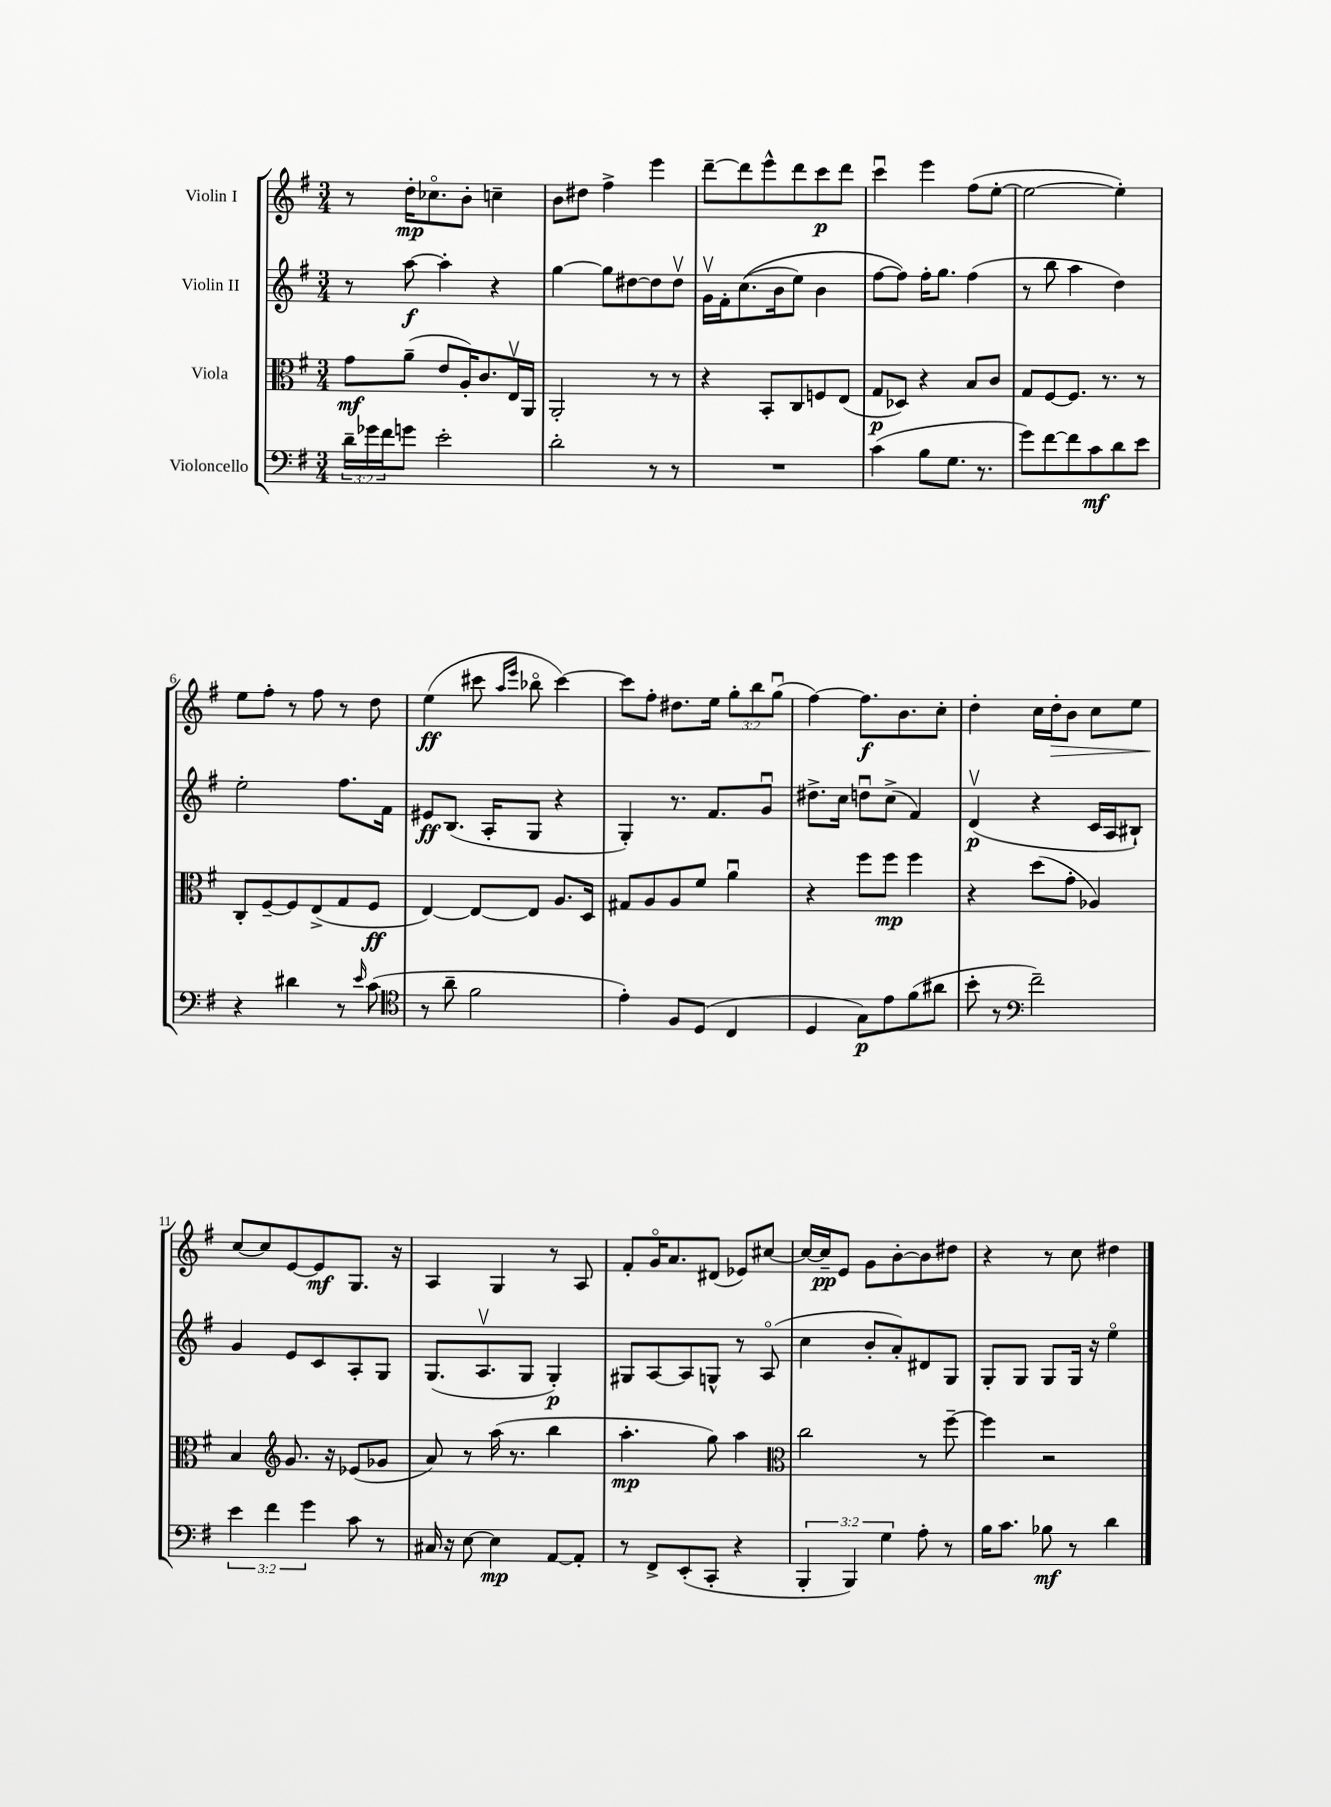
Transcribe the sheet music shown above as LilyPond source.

<<
\new StaffGroup <<
\new Staff = "s0" \with { instrumentName = "Violin I" } {
    \clef treble \key g \major \numericTimeSignature \time 3/4 \override Staff.TupletNumber.text = #tuplet-number::calc-fraction-text
    r8 d''16-.\mp ces''8.\flageolet b'8-. c''4-- |
    b'8 dis''8 fis''4-> e'''4 |
    d'''8~-- d'''8 e'''8-^ d'''8 c'''8\p d'''8 |
    c'''4\downbow e'''4 fis''8( e''8~-. |
    e''2~ e''4-.) |
    e''8 fis''8-. r8 fis''8 r8 d''8 |
    e''4\ff( cis'''8 \grace { a''16 e'''16 } bes''8\flageolet cis'''4~) |
    cis'''8 fis''8-. dis''8. e''16 \tuplet 3/2 { g''8-. b''8 g''8\downbow( } |
    fis''4~) fis''8.\f b'8. c''8-. |
    d''4-. c''16 d''16-.\> b'8 c''8 e''8 |
    c''8~\! c''8 e'8~ e'8\mf g8. r16 |
    a4 g4 r8 a8 |
    fis'8-. g'16\flageolet a'8. dis'8( ees'8) cis''8~ |
    cis''16~ cis''16--\pp e'8 g'8 b'8~-. b'8 dis''8 |
    r4 r8 c''8 dis''4 \bar "|." |
}
\new Staff = "s1" \with { instrumentName = "Violin II" } {
    \clef treble \key g \major \numericTimeSignature \time 3/4
    r8 a''8~\f a''4-. r4 |
    g''4~ g''8 dis''8~ dis''8 dis''8\upbow |
    g'16\upbow fis'16-. c''8.(\( b'16 e''8) b'4 |
    fis''8~ fis''8\) fis''16-. g''8. fis''4( |
    r8 b''8 a''4 d''4) |
    e''2-. fis''8. fis'16 |
    eis'8\ff b8.( a16-. g8 r4 |
    g4-.) r8. fis'8. g'8\downbow |
    dis''8.-> c''16 d''8\downbow c''8->( fis'4) |
    d'4\upbow\p( r4 c'16 a16 bis8-!) |
    g'4 e'8 c'8 a8-. g8 |
    g8.( a8.\upbow g8 g4-.\p) |
    gis8 a8~ a8 g8-^ r8 a8\flageolet( |
    c''4 b'8-. a'8-.) dis'8 g8 |
    g8-. g8 g8 g16 r16 e''4\flageolet \bar "|." |
}
\new Staff = "s2" \with { instrumentName = "Viola" } {
    \clef alto \key g \major \numericTimeSignature \time 3/4
    g'8\mf a'8--( e'8 a16-.) c'8. e16\upbow a,16 |
    a,2-. r8 r8 |
    r4 b,8-. c8 f8 e8( |
    g8\p des8) r4 b8 c'8 |
    g8 fis8~ fis8. r8. r8 |
    c8-. fis8~-- fis8 e8->( g8 fis8\ff |
    e4~) e8~ e8 a8. d16 |
    gis8 a8 a8 fis'8 a'4\downbow |
    r4 fis''8 fis''8\mp fis''4 |
    r4 d''8( g'8-. aes4) |
    b4 \clef treble g'8. r16 ees'8( ges'8 |
    a'8) r8 a''16( r8. b''4 |
    a''4.-.\mp g''8) a''4 |
    \clef alto c''2 r8 fis''8~-- |
    fis''4 r2 \bar "|." |
}
\new Staff = "s3" \with { instrumentName = "Violoncello" } {
    \clef bass \key g \major \numericTimeSignature \time 3/4 \override Staff.TupletNumber.text = #tuplet-number::calc-fraction-text
    \tuplet 3/2 { d'16-- ges'16 fis'16 } g'8 e'2-. |
    d'2-. r8 r8 |
    R2. |
    c'4( b8 g8. r8. |
    g'8) fis'8~ fis'8 c'8\mf d'8 e'8 |
    r4 dis'4 r8 \grace { e'16 } c'8( |
    \clef tenor r8 a'8-- fis'2 |
    e'4-.) fis8 d8( c4 |
    d4 g8\p) e'8 fis'8( ais'8 |
    b'8-. r8 \clef bass fis'2--) |
    \tuplet 3/2 { e'4 fis'4 g'4 } c'8 r8 |
    cis16 r16 e8~ e4\mp a,8~ a,8-. |
    r8 fis,8-> e,8-.( c,8-. r4 |
    \tuplet 3/2 { b,,4-. b,,4) g4 } a8-. r8 |
    b16 c'8. bes8\mf r8 d'4 \bar "|." |
}
>>
>>
